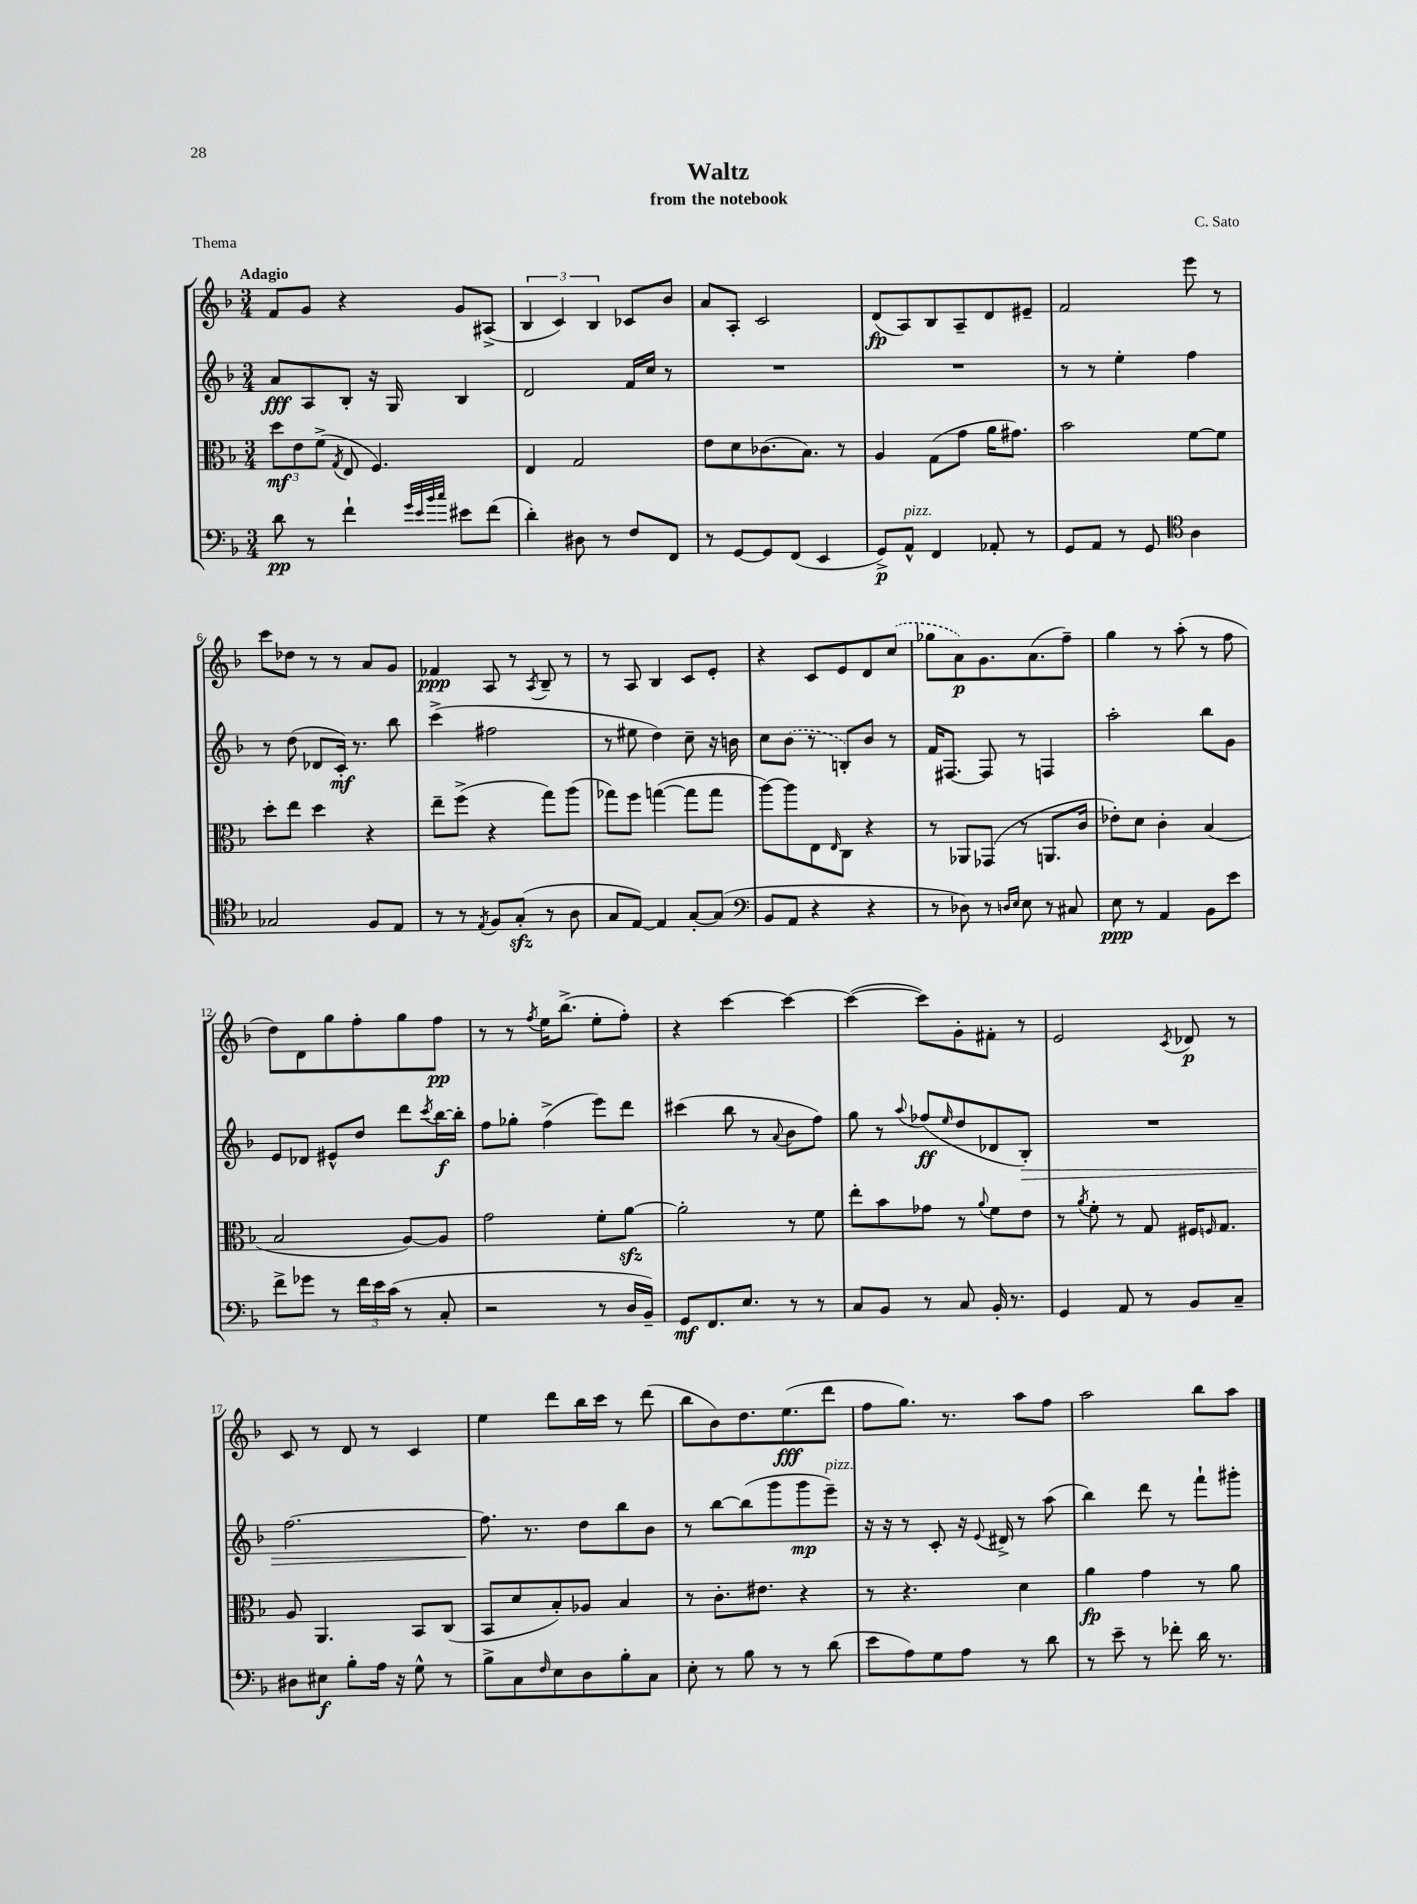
\header { title = "Waltz" composer = "C. Sato" subtitle = "from the notebook" piece = "Thema" }
<<
\new StaffGroup <<
\new Staff = "s0" {
    \clef treble \key f \major \numericTimeSignature \time 3/4 \tempo "Adagio"
    f'8 g'8 r4 g'8 ais8->( |
    \tuplet 3/2 { bes4 c'4) bes4 } ces'8 bes'8 |
    a'8 a8-. c'2 |
    d'8\fp( a8) bes8 a8-- d'8 eis'8-- |
    f'2 e'''8 r8 |
    c'''8 des''8 r8 r8 a'8 g'8 |
    fes'4\ppp a8 r8 \acciaccatura { a8 } bes8-- r8 |
    r8 a8 bes4 c'8 e'8-. |
    r4 c'8 e'8 d'8 \once \slurDashed c''8( |
    ges''8 a'8\p) g'8. a'8.( f''8--) |
    g''4 r8 a''8-.( r8 f''8 |
    d''8) d'8 g''8 f''8-. g''8 f''8\pp |
    r8 r8 \acciaccatura { f''8 } e''16 bes''8.->( e''8-. f''8-.) |
    r4 c'''4~ c'''4~ |
    c'''4~( c'''8) g'8-. fis'8-. r8 |
    e'2 \acciaccatura { c'8 } des'8\p r8 |
    c'8 r8 d'8 r8 c'4 |
    e''4 d'''8 bes''16 c'''16 r8 d'''8( |
    bes''8 bes'8) d''8. e''8.\fff( d'''8 |
    f''8 g''8.) r8. a''8 f''8 |
    a''2 bes''8 a''8 \bar "|." |
}
\new Staff = "s1" {
    \clef treble \key f \major \numericTimeSignature \time 3/4
    a'8\fff a8 bes8-. r16 g16 bes4 |
    d'2 f'16 c''16 r8 |
    R2. |
    R2. |
    r8 r8 e''4-. f''4 |
    r8 d''8( des'8 c'16-.\mf) r8. bes''8 |
    c'''4->( fis''2 |
    r8 eis''8 d''4) c''8-- r16 b'16 |
    c''8 \once \slurDashed bes'8( r8 b8-.) bes'8 r8 |
    f'16 fis8.~ fis8 r8 f4 |
    a''2-. bes''8 g'8 |
    e'8 des'8 eis'8-^ d''8 d'''8 \acciaccatura { c'''8 } bes''16~\f bes''16-. |
    f''8 ges''8-. f''4->( e'''8) d'''8 |
    cis'''4( bes''8 r8 \appoggiatura { a'8 } bes'8 f''8) |
    g''8 r8 \appoggiatura { a''8 } fes''8\ff( \grace { e''16 } d''8 des'8 bes8-.\>) |
    R2. |
    f''2.~ |
    f''8.\! r8. d''8 bes''8 bes'8 |
    r8 bes''8~ bes''8( g'''8 g'''8\mp e'''8--^\markup { \italic "pizz." }) |
    r16 r16 r8 c'8-. r16 \appoggiatura { e'8 } dis'16-> r8 a''8( |
    bes''4) d'''8 r8 f'''8-! gis'''8-. \bar "|." |
}
\new Staff = "s2" {
    \clef alto \key f \major \numericTimeSignature \time 3/4
    \tuplet 3/2 { d''8\mf e'8 f'8->( } \acciaccatura { g8 } e8 f4.) |
    e4 g2 |
    e'8 d'8 ces'8.( bes8.) r8 |
    a4 g8( g'8 a'16 gis'8.) |
    bes'2 f'8~ f'8 |
    d''8-. e''8 d''4 r4 |
    e''8-- f''8->( r4 g''8) a''8( |
    ges''8) f''8 g''4~( g''8 g''8 |
    a''8~) a''8 e8 \grace { e16 } c8 r4 |
    r8 aes,8 ges,8( r8 a,8. c'16 |
    ees'8-.) d'8 c'4-. bes4( |
    bes2 a8~) a8 |
    g'2 f'8-. a'8~\sfz |
    a'2-. r8 f'8 |
    e''8-. bes'8 ges'8 r8 \appoggiatura { a'8 } f'8 e'8 |
    r8 \acciaccatura { a'8 } f'8-. r8 g8 fis16 \grace { f16 } g8. |
    a8 a,4. bes,8 c8( |
    bes,8 d'8 bes8-.) aes8 bes4 |
    r8 c'8.-. eis'8. r4 |
    r8 r4. d'4 |
    a'4\fp g'4 r8 a'8 \bar "|." |
}
\new Staff = "s3" {
    \clef bass \key f \major \numericTimeSignature \time 3/4
    d'8\pp r8 f'4-! \grace { g'32 e'32 bes'32 c''32 } eis'8 f'8( |
    d'4-.) dis8 r8 f8 f,8 |
    r8 g,8~ g,8 f,8( e,4 |
    g,8->\p) a,8-^^\markup { \italic "pizz." } f,4 aes,8-. r8 |
    g,8 a,8 r8 g,8 \clef tenor a4 |
    ges2 f8 e8 |
    r8 r8 \acciaccatura { e8 } f8 g8-.\sfz( r8 a8 |
    g8 e8~) e4 g8~-. g8( |
    \clef bass bes,8 a,8 r4 r4 |
    r8 des8) r8 \grace { d16 e16 } e8 r8 cis8 |
    e8\ppp r8 a,4 bes,8 e'8 |
    f'8-> ges'8 r8 \tuplet 3/2 { f'16 e'16 c'16( } r8 c8-. |
    r2 r8 d16 bes,16--) |
    g,8\mf f,8. e8. r8 r8 |
    c8 bes,8 r8 c8 bes,16-. r8. |
    g,4 a,8 r8 bes,8 c8-- |
    dis8 eis8\f bes8-. a16 r16 g8-^ r8 |
    bes8-> c8 \grace { f16 } e8 d8 bes8-. c8 |
    e8-. r8 bes8 r8 r8 d'8( |
    e'8 a8) g8 a8 r8 d'8 |
    r8 e'8-- r8 fes'8-. d'16 r8. \bar "|." |
}
>>
>>
